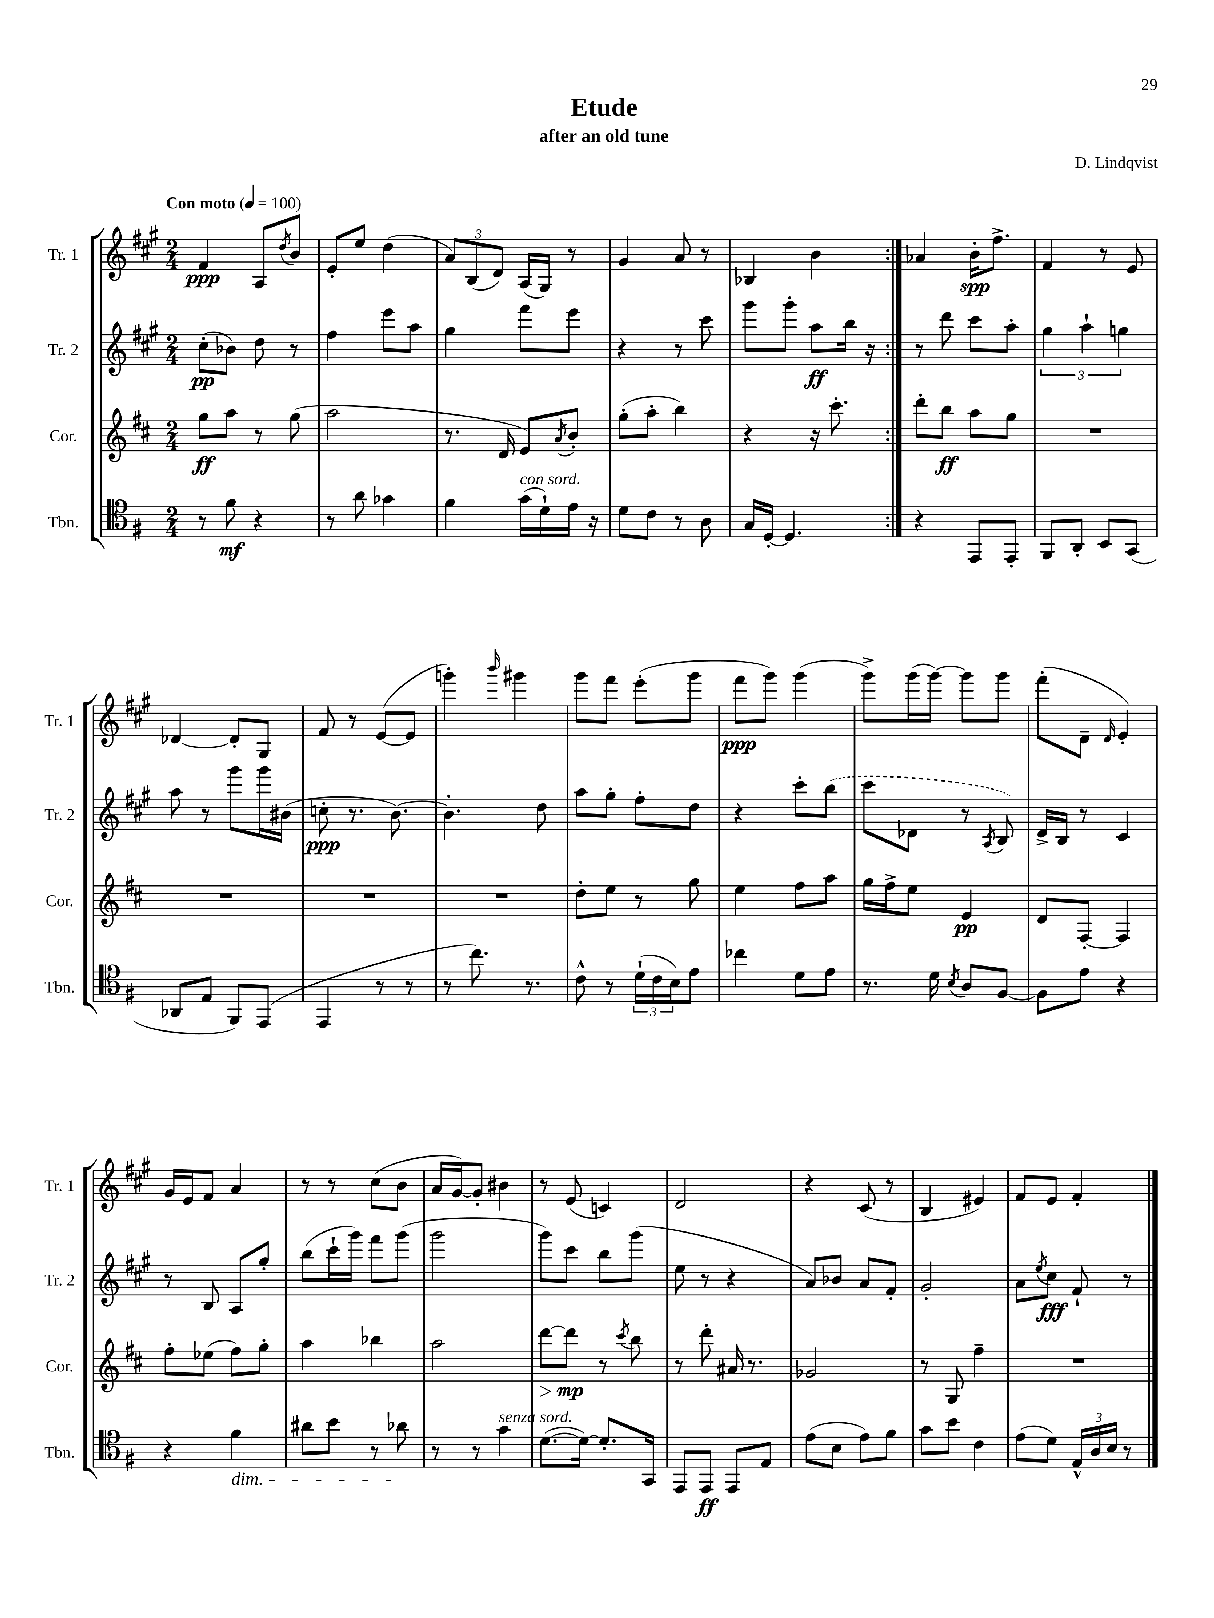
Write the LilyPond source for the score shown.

\header { title = "Etude" composer = "D. Lindqvist" subtitle = "after an old tune" }
<<
\new StaffGroup <<
\new Staff = "s0" \with { instrumentName = "Tr. 1" shortInstrumentName = "Tr. 1" } {
    \clef treble \key a \major \numericTimeSignature \time 2/4 \tempo "Con moto" 4 = 100
    \repeat volta 2 { fis'4\ppp a8 \acciaccatura { d''8 } b'8 |
    e'8-. e''8 d''4( |
    \tuplet 3/2 { a'8) b8( d'8) } a16( gis16) r8 |
    gis'4 a'8 r8 |
    bes4 b'4 | }
    aes'4 b'16-.\spp fis''8.-> |
    fis'4 r8 e'8 |
    des'4~ des'8-. gis8 |
    fis'8 r8 e'8~( e'8 |
    g'''4-.) \grace { b'''16 } gis'''4 |
    gis'''8 fis'''8 e'''8-.( gis'''8 |
    fis'''8\ppp gis'''8) gis'''4( |
    gis'''8->) gis'''16( gis'''16~) gis'''8 gis'''8 |
    fis'''8-.( d'8-- \grace { d'16 } e'4-.) |
    gis'16 e'16 fis'8 a'4 |
    r8 r8 cis''8( b'8 |
    a'16 gis'16~) gis'8-. bis'4 |
    r8 e'8( c'4) |
    d'2 |
    r4 cis'8( r8 |
    b4 eis'4) |
    fis'8 e'8 fis'4-. \bar "|." |
}
\new Staff = "s1" \with { instrumentName = "Tr. 2" shortInstrumentName = "Tr. 2" } {
    \clef treble \key a \major \numericTimeSignature \time 2/4
    \repeat volta 2 { cis''8-.\pp( bes'8) d''8 r8 |
    fis''4 e'''8 a''8 |
    gis''4 fis'''8 e'''8 |
    r4 r8 cis'''8 |
    gis'''8 gis'''8-. a''8\ff b''16 r16 | }
    r8 d'''8 cis'''8 a''8-. |
    \tuplet 3/2 { gis''4 a''4-! g''4 } |
    a''8 r8 gis'''8 gis'''16 bis'16( |
    c''8-.\ppp r8. b'8.~) |
    b'4.-. d''8 |
    a''8 gis''8-. fis''8-. d''8 |
    r4 cis'''8-. \once \slurDashed b''8( |
    cis'''8 des'8 r8 \acciaccatura { a8 } b8) |
    d'16-> b16 r8 cis'4 |
    r8 b8 a8 gis''8-. |
    b''8( cis'''16-! gis'''16) fis'''8 gis'''8( |
    gis'''2 |
    gis'''8) cis'''8 b''8 gis'''8( |
    e''8 r8 r4 |
    a'8) bes'8 a'8 fis'8-. |
    gis'2-. |
    a'8 \acciaccatura { e''8 } cis''8\fff fis'8-! r8 \bar "|." |
}
\new Staff = "s2" \with { instrumentName = "Cor." shortInstrumentName = "Cor." } {
    \clef treble \key d \major \numericTimeSignature \time 2/4
    \repeat volta 2 { g''8\ff a''8 r8 g''8( |
    a''2 |
    r8. d'16 e'8) \acciaccatura { a'8 } b'8-. |
    g''8-.( a''8-. b''4) |
    r4 r16 cis'''8.-. | }
    d'''8-. b''8\ff a''8 g''8 |
    R2 |
    R2 |
    R2 |
    R2 |
    d''8-. e''8 r8 g''8 |
    e''4 fis''8 a''8 |
    g''16 fis''16-> e''8 e'4\pp |
    d'8 fis8~-. fis4 |
    fis''8-. ees''8( fis''8) g''8-. |
    a''4 bes''4 |
    a''2 |
    d'''8~\> d'''8\mp\! r8 \acciaccatura { cis'''8 } b''8 |
    r8 d'''8-. ais'16 r8. |
    ges'2 |
    r8 g8 fis''4-- |
    R2 \bar "|." |
}
\new Staff = "s3" \with { instrumentName = "Tbn." shortInstrumentName = "Tbn." } {
    \clef tenor \key g \major \numericTimeSignature \time 2/4
    \repeat volta 2 { r8 fis'8\mf r4 |
    r8 a'8 ges'4 |
    fis'4 g'16^\markup { \italic "con sord." }( d'16-!) e'16 r16 |
    d'8 c'8 r8 a8 |
    g16 d16~-. d4. | }
    r4 e,8 e,8-. |
    fis,8 a,8-. b,8 g,8( |
    aes,8 e8 fis,8) e,8( |
    e,4 r8 r8 |
    r8 c''8.) r8. |
    c'8-^ r8 \tuplet 3/2 { d'16-!( c'16 b16) } e'8 |
    ces''4 d'8 e'8 |
    r8. d'16 \acciaccatura { b8 } a8 fis8~ |
    fis8 e'8 r4 |
    r4 fis'4\dim |
    ais'8 b'8 r8 aes'8\! |
    r8 r8 g'4^\markup { \italic "senza sord." } |
    d'8.~( d'16~) d'8.-. g,16 |
    e,8 e,8\ff e,8 e8 |
    e'8( b8 e'8) fis'8 |
    g'8 b'8 c'4 |
    e'8( d'8) \tuplet 3/2 { e16-^ a16 b16 } r8 \bar "|." |
}
>>
>>
\layout { \context { \Score \remove "Bar_number_engraver" } }
